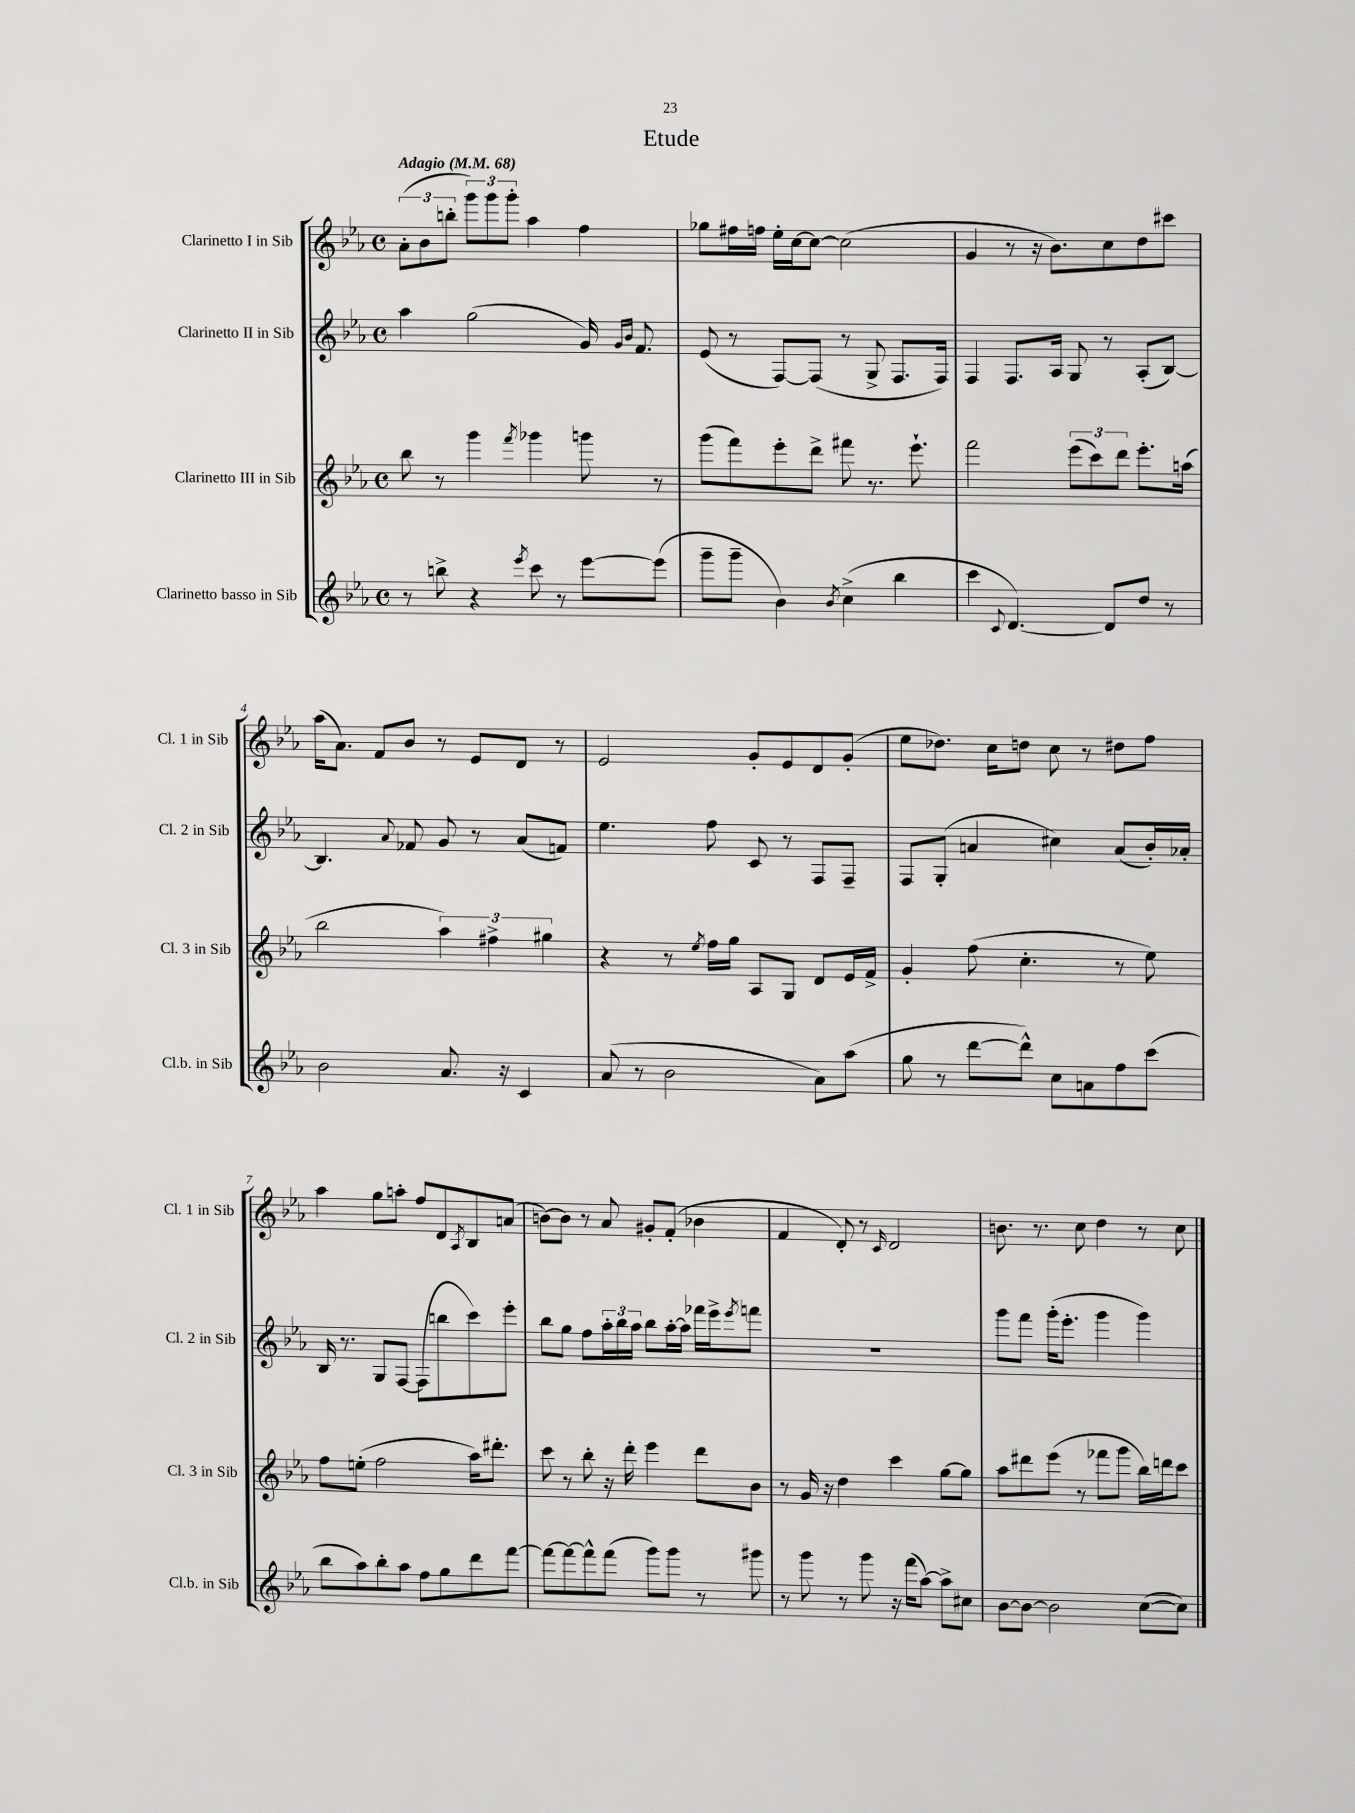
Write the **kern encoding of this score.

**kern	**kern	**kern	**kern
*part4	*part3	*part2	*part1
*staff4	*staff3	*staff2	*staff1
*I"Clarinetto basso in Sib	*I"Clarinetto III in Sib	*I"Clarinetto II in Sib	*I"Clarinetto I in Sib
*I'Cl.b. in Sib	*I'Cl. 3 in Sib	*I'Cl. 2 in Sib	*I'Cl. 1 in Sib
*clefG2	*clefG2	*clefG2	*clefG2
*k[b-e-a-]	*k[b-e-a-]	*k[b-e-a-]	*k[b-e-a-]
*M4/4	*M4/4	*M4/4	*M4/4
*met(c)	*met(c)	*met(c)	*met(c)
*MM68	*MM68	*MM68	*MM68
=1	=1	=1	=1
!	!	!	!LO:TX:a:B:t=Adagio
8r	8bb-\	4aa-\	(12a-'\L
.	.	.	12b-\
8bbn^\	8r	.	.
.	.	.	12bbn'\J
4r	4ggg\	(2gg\	12ggg\L)
.	.	.	12ggg\
.	.	.	12ggg'\J
8qeee-/	8qfff/	.	.
8ccc\	4ggg-X\	.	4aa-\
8r	.	.	.
[8eee-\L	8gggn\	16g/)	4ff\
.	.	16qqg/LL	.
.	.	16qqb-/JJ	.
.	.	8.f/	.
(8eee-\J]	8r	.	.
=2	=2	=2	=2
8ggg~\L	(8ggg\L	(8e-/	8gg-X\L
8ggg~\J	8fff\)	8r	16ff#X\L
.	.	.	16ffn\JJ
4b-\)	8eee-'\	[8F/L)	16ee-'\LL
.	.	.	[16cc\J
.	8ddd^\J	(8F/J]	8cc\J_
8qb-/	.	.	.
(4cc^\	8fff#X\	8r	(2cc\]
.	8.r	8G^/	.
4bb-\	.	8.F/L	.
.	8.eee-`\	.	.
.	.	16F/Jk)	.
=3	=3	=3	=3
4ccc\	2fff\	4F/	4g/
8qqc/	.	.	.
[4.d/)	.	8.F/L	8r
.	.	.	16r
.	.	16A-/Jk	8.b-\L)
.	(12eee-\L	8G/	.
.	12ccc\)	.	.
8d/L]	.	8r	8cc\
.	12ddd\J	.	.
8dd/J	8.eee-'\L	(8A-'/L	8dd\
8r	.	[8B-/J)	8ccc#X\J
.	(16aan\Jk	.	.
!!LO:LB:g=z
=4	=4	=4	=4
2b-\	2bb-\	4.B-/]	(16aa-\KL
.	.	.	8.a-\J)
.	.	.	8f/L
.	.	8qqa-/	.
.	.	8f-X/	8b-/J
8.a-/	6aa-\)	8g/	8r
.	.	8r	8e-/L
.	6ff#X^\	.	.
16r	.	.	.
4c/	.	(8a-/L	8d/J
.	6gg#X\	.	.
.	.	8fn/J)	8r
=5	=5	=5	=5
(8a-/	4r	4.ee-\	2e-/
8r	.	.	.
2b-\	8r	.	.
.	8qee-/	.	.
.	16ff\LL	8ff\	.
.	16gg\JJ	.	.
.	8A-/L	8c/	8g'/L
.	8G/J	8r	8e-/
8a-\L)	8d/L	8F/L	8d/
(8aa-\J	16e-/L	8F~/J	(8g'/J
.	16f^/JJ	.	.
=6	=6	=6	=6
8gg\	4g'/	8F/L	8ee-\L
8r	.	(8G'/J	8.dd-X\J)
[8ddd\L	(8ff\	4an/	.
.	.	.	16cc\KL
8ddd^^\J])	4.cc'\	.	8ddn\J
8cc\L	.	4cc#X\)	8cc\
8an\	.	.	8r
8ff\	8r	(8a/L	8dd#X\L
(8ccc\J	8ee-\)	16b-'/L)	8ff\J
.	.	16a-X'/JJ	.
!!LO:LB:g=z
=7	=7	=7	=7
8bb-\L	8ff\L	16B-/	4aa-\
.	.	8.r	.
8aa-\)	(8een'\J	.	.
8bb-'\	2ff\	8G/L	8gg\L
8aa-\J	.	[8F/J	8aan'\J
8ff\L	.	(8F\L]	8ff/L
8gg\	.	8bbn\	8d/
.	.	.	8qA-/
8ddd\	16aa-\KL)	8ccc\)	8B-/
.	8.ddd#X'\J	.	.
[8fff\J	.	8eee-'\J	(8an/J
=8	=8	=8	=8
8fff\L_	8ccc\	8bb-\L	[8bn\L)
8fff\_	8r	8gg\J	8b\J]
8fff^^\]	8bb-'\	8ff\L	8r
(8fff\J	16r	24aa-'\L	8a-/
.	.	24bb-\	.
.	16ddd'\	.	.
.	.	24aa-\JJ	.
8ggg\L)	4eee-\	8bb-\L	8g#X'/L
8ggg\J	.	[16aa-'\L	(8f'/J
.	.	16aa-\JJ]	.
8r	8ddd\L	16fff-X\LL	4b-X\
.	.	16eee-^\J	.
.	.	8qeee-/	.
8ggg#X\	8b-\J	8fffn\J	.
=9	=9	=9	=9
8r	8r	1r	4f/
8ggg\	16g/	.	.
.	16r	.	.
8r	4dd\	.	8d'/)
8ggg\	.	.	8r
.	.	.	16qqc/
16r	4ccc\	.	2d/
(16fff\KL	.	.	.
[8aa-\J)	.	.	.
8aa-^\L]	[8gg\L	.	.
8cc#X\J	8gg\J]	.	.
=10	=10	=10	=10
[8b-\L	8aa-\L	8ggg\L	8.bn\
8b-\J_	8ddd#X\	8fff\J	.
.	.	.	8.r
2b-\]	(8eee-\J	(16ggg'\KL	.
.	.	8.eee-'\J	.
.	8r	.	8cc\
.	8fff-X\L	4ggg\	4dd\
.	8ggg\J	.	.
([8cc\L	16bb-\LL)	4ggg\)	8r
.	16dddn\J	.	.
8cc\J])	8ccc\J	.	8cc\
==	==	==	==
*-	*-	*-	*-
